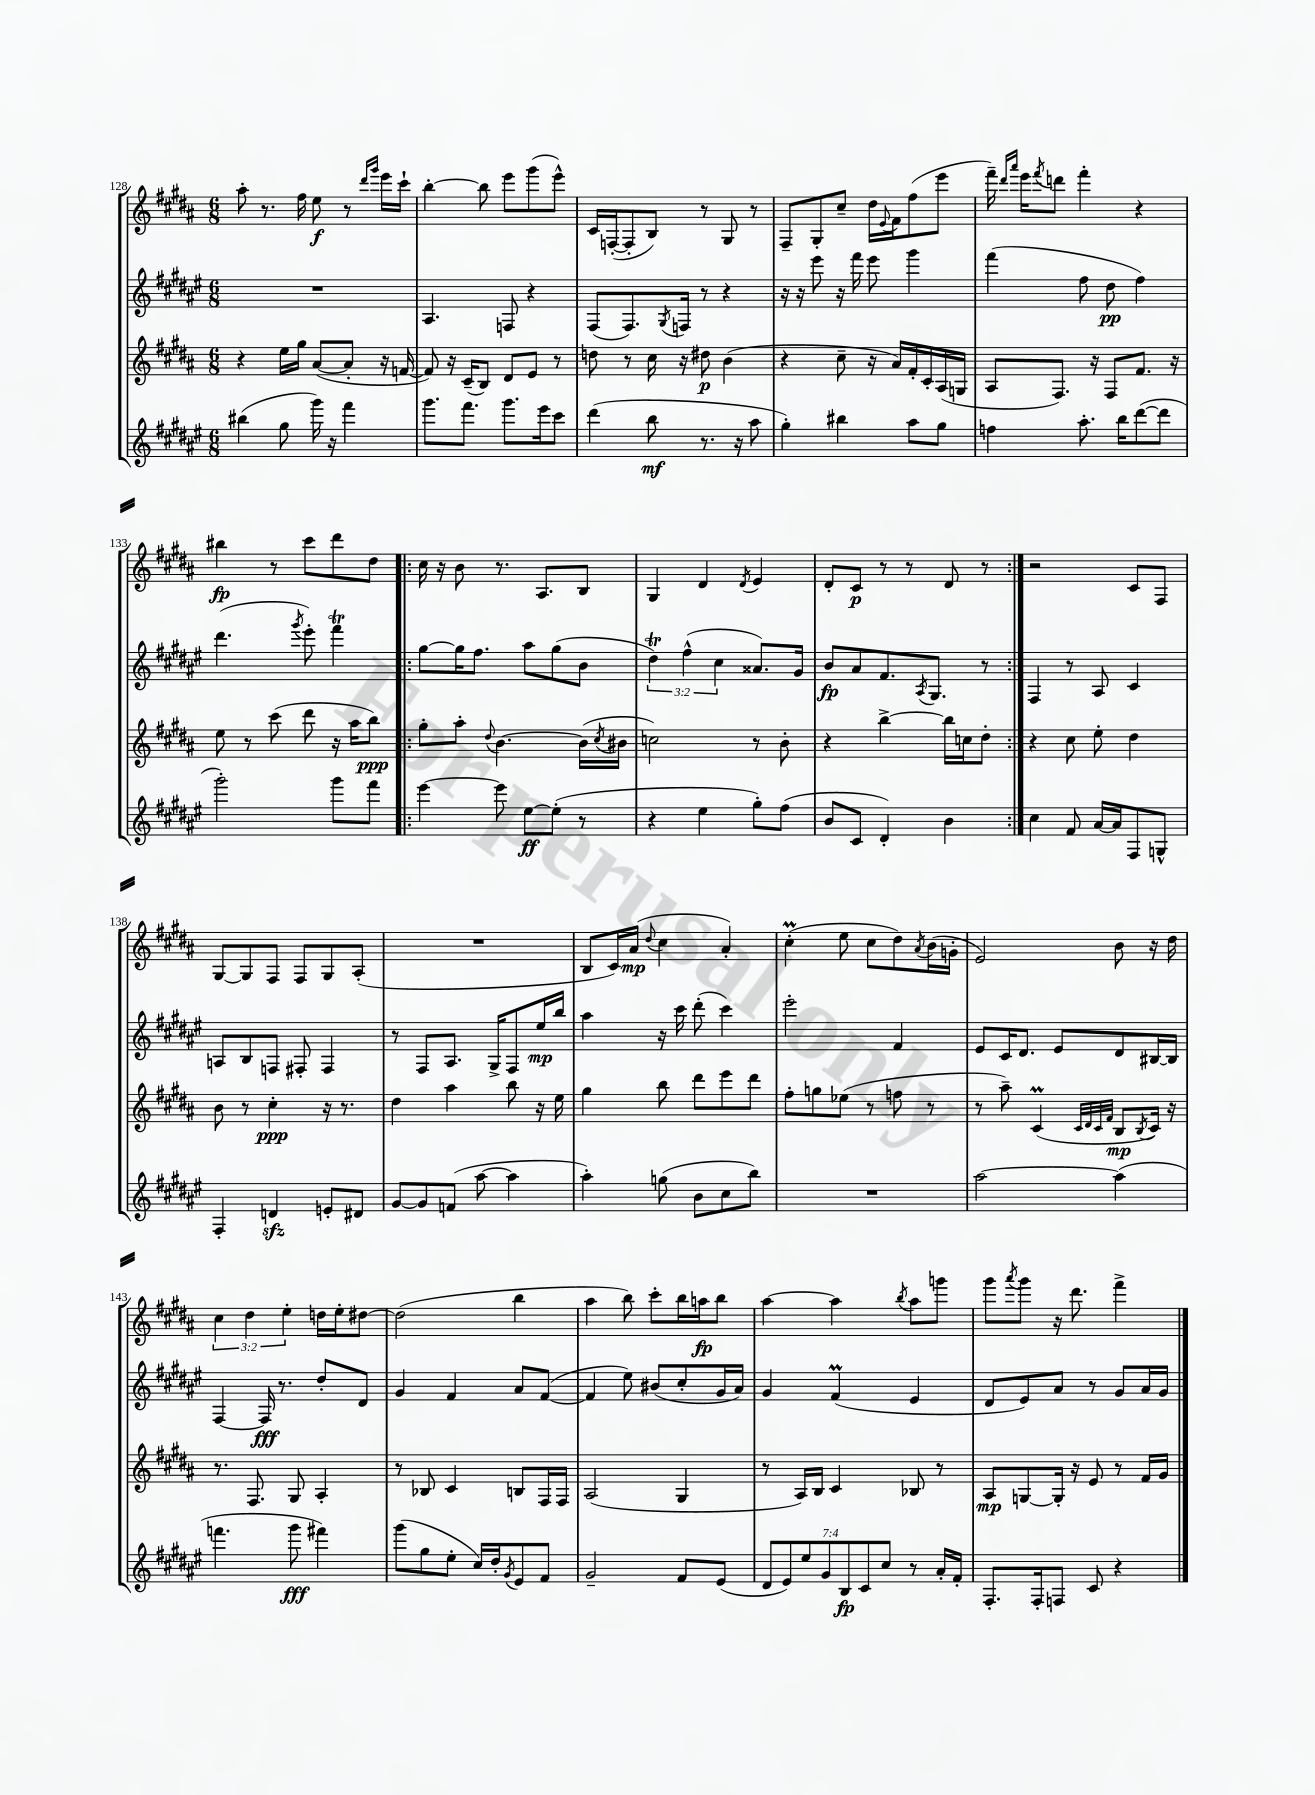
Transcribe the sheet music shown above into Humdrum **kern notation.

**kern	**dynam	**kern	**dynam	**kern	**dynam	**kern	**dynam
*part4	*part4	*part3	*part3	*part2	*part2	*part1	*part1
*staff4	*staff4	*staff3	*staff3	*staff2	*staff2	*staff1	*staff1
*clefG2	*	*clefG2	*	*clefG2	*	*clefG2	*
*k[f#c#g#d#a#e#]	*	*k[f#c#g#d#a#]	*	*k[f#c#g#d#a#e#]	*	*k[f#c#g#d#a#]	*
*M6/8	*	*M6/8	*	*M6/8	*	*M6/8	*
=128	=128	=128	=128	=128	=128	=128	=128
(4bb#X\	.	4r	.	2.r	.	8aa#'\	.
.	.	.	.	.	.	8.r	.
8gg#\	.	16ee\LL	.	.	.	.	.
.	.	16gg#\JJ	.	.	.	16ff#\	.
16ggg#\)	.	([8a#/L	.	.	.	8ee\	f
16r	.	.	.	.	.	.	.
4fff#\	.	8a#'/J]	.	.	.	8r	.
.	.	.	.	.	.	16qqddd#/LL	.
.	.	.	.	.	.	16qqggg#/JJ	.
.	.	16r	.	.	.	16eee\LL	.
.	.	[16fn/	.	.	.	16ccc#`\JJ	.
=129	=129	=129	=129	=129	=129	=129	=129
8.ggg#\L	.	8f/])	.	4.A#/	.	[4bb'\	.
.	.	16r	.	.	.	.	.
8.fff#\J	.	(16c#~/KL	.	.	.	.	.
.	.	8B/J)	.	.	.	8bb\]	.
8.ggg#\L	.	8d#/L	.	8Fn/	.	8eee\L	.
.	.	8e/J	.	4r	.	(8ggg#\	.
16eee#\k	.	.	.	.	.	.	.
8ccc#\J	.	8r	.	.	.	8eee^^\J)	.
=130	=130	=130	=130	=130	=130	=130	=130
(4ddd#\	.	8ddn\	.	(8F#/L	.	16c#/LL	.
.	.	.	.	.	.	([16Fn'/J	.
.	.	8r	.	8.F#/)	.	8F'/]	.
8bb\	mf	16cc#\	.	.	.	8B/J)	.
.	.	.	.	8qG#/	.	.	.
.	.	16r	.	16Fn/Jk	.	.	.
8.r	.	8dd#X\	p	8r	.	8r	.
.	.	(4b\	.	4r	.	8G#/	.
16r	.	.	.	.	.	.	.
8aa#\	.	.	.	.	.	8r	.
=131	=131	=131	=131	=131	=131	=131	=131
4gg#'\)	.	4r	.	16r	.	8F#~/L	.
.	.	.	.	16r	.	.	.
.	.	.	.	8eee#\	.	8G#'/	.
4bb#X\	.	8cc#~\	.	16r	.	8cc#~/J	.
.	.	.	.	16fff#\	.	.	.
.	.	16r	.	8eee#\	.	16dd#\LL	.
.	.	.	.	.	.	8qqe/	.
.	.	16a#/LL)	.	.	.	16f#\J	.
8aa#\L	.	16f#'/	.	4ggg#\	.	(8ff#\	.
.	.	16c#'/	.	.	.	.	.
8gg#\J	.	(16A#/	.	.	.	8eee\J	.
.	.	16Gn/JJ	.	.	.	.	.
=132	=132	=132	=132	=132	=132	=132	=132
4ffn\	.	8A#/L	.	(4fff#\	.	16fff#~\)	.
.	.	.	.	.	.	16qqddd#/LL	.
.	.	.	.	.	.	16qqaaa#/JJ	.
.	.	.	.	.	.	16eee\KL	.
.	.	.	.	.	.	8qfff#/	.
.	.	8.F#/J)	.	.	.	8dddn\J	.
8.aa#'\	.	.	.	8ff#\	.	4fff#'\	.
.	.	16r	.	.	.	.	.
.	.	8F#/L	.	8dd#\	pp	.	.
16bb\KL	.	.	.	.	.	.	.
([8ddd#\	.	8.f#/J	.	4ff#\)	.	4r	.
8ddd#\J]	.	.	.	.	.	.	.
.	.	16r	.	.	.	.	.
!!LO:LB:g=z
=133	=133	=133	=133	=133	=133	=133	=133
2ggg#'\)	.	8ee\	.	(4.ddd#\	.	4bb#X\	fp
.	.	8r	.	.	.	.	.
.	.	(8ccc#\	.	.	.	8r	.
.	.	.	.	8qggg#/	.	.	.
.	.	8ddd#\	.	8eee#'\)	.	8ccc#\L	.
8ggg#\L	.	16r	.	4fff#T\	.	8ddd#\	.
.	.	16aa#\KL	.	.	.	.	.
8fff#\J	.	8bb\J)	ppp	.	.	8dd#\J	.
=134!|:	=134!|:	=134!|:	=134!|:	=134!|:	=134!|:	=134!|:	=134!|:
[4eee#\	.	8gg#'\L	.	[8gg#\L	.	16cc#\	.
.	.	.	.	.	.	16r	.
.	.	8aa#'\J	.	16gg#\K]	.	8b\	.
.	.	.	.	8.ff#\J	.	.	.
.	.	8qqdd#/	.	.	.	.	.
8eee#\]	.	[4.b\	.	.	.	8.r	.
[8ee#\L	ff	.	.	8aa#\L	.	.	.
.	.	.	.	.	.	8.A#/L	.
(8ee#'\J]	.	.	.	(8gg#\	.	.	.
8r	.	(16b\LL]	.	8b\J	.	8B/J	.
.	.	8qcc#/	.	.	.	.	.
.	.	16b#X\JJ	.	.	.	.	.
=135	=135	=135	=135	=135	=135	=135	=135
4r	.	2ccn\)	.	6dd#T\)	.	4G#/	.
.	.	.	.	(6ff#^^\	.	.	.
4ee#\	.	.	.	.	.	4d#/	.
.	.	.	.	6cc#\	.	.	.
.	.	.	.	.	.	8qd#/	.
8gg#'\L)	.	8r	.	8.a##X/L)	.	4e/	.
(8ff#\J	.	8b'\	.	.	.	.	.
.	.	.	.	16g#/Jk	.	.	.
=136	=136	=136	=136	=136	=136	=136	=136
8b/L	.	4r	.	8b/L	fp	8d#'/L	.
8c#/J	.	.	.	8a#/	.	8c#/J	p
4d#'/)	.	[4bb^\	.	8.f#/	.	8r	.
.	.	.	.	.	.	8r	.
.	.	.	.	8qA#/	.	.	.
.	.	.	.	8.G#/J	.	.	.
4b\	.	16bb\LL]	.	.	.	8d#/	.
.	.	16ccn\J	.	.	.	.	.
.	.	8dd#'\J	.	8r	.	8r	.
=137:|!	=137:|!	=137:|!	=137:|!	=137:|!	=137:|!	=137:|!	=137:|!
4cc#\	.	4r	.	4F#/	.	2r	.
8f#/	.	8cc#\	.	8r	.	.	.
[16a#/LL	.	8ee'\	.	8A#/	.	.	.
16a#/J]	.	.	.	.	.	.	.
8F#/	.	4dd#\	.	4c#/	.	8c#/L	.
8Gn^^/J	.	.	.	.	.	8F#/J	.
!!LO:LB:g=z
=138	=138	=138	=138	=138	=138	=138	=138
4F#'/	.	8b\	.	8An/L	.	[8G#/L	.
.	.	8r	.	8B/	.	8G#/]	.
4dnzz/	.	4cc#'\	ppp	8Fn/J	.	8F#/J	.
.	.	.	.	8F#X'/	.	8F#/L	.
8en'/L	.	16r	.	4F#/	.	8G#/	.
.	.	8.r	.	.	.	.	.
8d#X/J	.	.	.	.	.	(8A#'/J	.
=139	=139	=139	=139	=139	=139	=139	=139
[8g#/L	.	4dd#\	.	8r	.	2.r	.
8g#/]	.	.	.	8F#/L	.	.	.
(8fn/J	.	4aa#\	.	8.A#/J	.	.	.
[8aa#\	.	.	.	.	.	.	.
.	.	.	.	16G#^/KL	.	.	.
4aa#\]	.	8bb\	.	8F#/	.	.	.
.	.	16r	.	16ee#/L	mp	.	.
.	.	16ee\	.	16bb/JJ	.	.	.
=140	=140	=140	=140	=140	=140	=140	=140
4aa#'\)	.	4gg#\	.	4aa#\	.	8B/L	.
.	.	.	.	.	.	16c#/L)	.
.	.	.	.	.	.	(16a#/JJ	mp
.	.	.	.	.	.	8qqdd#/	.
(8ggn\	.	8bb\	.	16r	.	4cc#\	.
.	.	.	.	16ccc#\	.	.	.
8b\L	.	8ddd#\L	.	(8ddd#'\	.	.	.
8cc#\	.	8eee\	.	4ccc#\)	.	4a#'/)	.
8bb\J)	.	8ddd#\J	.	.	.	.	.
=141	=141	=141	=141	=141	=141	=141	=141
2.r	.	8ff#'\L	.	2eee#'\	.	(4cc#M'\	.
.	.	8ggn\	.	.	.	.	.
.	.	(8ee-X\J	.	.	.	8ee\	.
.	.	8r	.	.	.	8cc#\L	.
.	.	8ffn\	.	4f#/	.	8dd#\)	.
.	.	.	.	.	.	8qa#/	.
.	.	8r	.	.	.	(16b\L	.
.	.	.	.	.	.	16gn'\JJ	.
=142	=142	=142	=142	=142	=142	=142	=142
[2aa#\	.	8r	.	8e#/L	.	2e/)	.
.	.	8aa#~\)	.	16c#/K	.	.	.
.	.	.	.	8.d#/J	.	.	.
.	.	(4c#M/	.	.	.	.	.
.	.	.	.	8e#/L	.	.	.
.	.	32qqc#/LLL	.	.	.	.	.
.	.	32qqd#/	.	.	.	.	.
.	.	32qqc#/	.	.	.	.	.
.	.	32qqf#/JJJ	.	.	.	.	.
(4aa#\]	.	8B/L	mp	8d#/	.	8b\	.
.	.	8qB/	.	.	.	.	.
.	.	16c#/Jk)	.	[16B#X/L	.	16r	.
.	.	16r	.	16B#/JJ]	.	16dd#\	.
!!LO:LB:g=z
=143	=143	=143	=143	=143	=143	=143	=143
4.fffn\	.	8.r	.	[4F#/	.	6cc#\	.
.	.	.	.	.	.	6dd#\	.
.	.	8.F#/	.	.	.	.	.
.	.	.	.	16F#/]	fff	.	.
.	.	.	.	8.r	.	.	.
.	.	.	.	.	.	6ee'\	.
8ggg#\	fff	8G#/	.	.	.	.	.
4fff#X\)	.	4A#'/	.	8dd#'/L	.	16ddn\LL	.
.	.	.	.	.	.	16ee'\J	.
.	.	.	.	8d#/J	.	[8dd#X\J	.
=144	=144	=144	=144	=144	=144	=144	=144
(8ggg#\L	.	8r	.	4g#/	.	(2dd#\]	.
8gg#\	.	8B-X/	.	.	.	.	.
8ee#'\J	.	4c#/	.	4f#/	.	.	.
16cc#/LL)	.	.	.	.	.	.	.
16dd#'/J	.	.	.	.	.	.	.
8qg#/	.	.	.	.	.	.	.
8e#/	.	8Bn/L	.	8a#/L	.	4bb\	.
8f#/J	.	16F#/L	.	([8f#/J	.	.	.
.	.	16F#/JJ	.	.	.	.	.
=145	=145	=145	=145	=145	=145	=145	=145
2g#~/	.	(2A#/	.	4f#/]	.	4aa#\	.
.	.	.	.	8ee#\)	.	8bb\)	.
.	.	.	.	(8b#X/L	.	8ccc#'\L	.
8f#/L	.	4G#/	.	8cc#'/	.	16bb\L	.
.	.	.	.	.	.	16aan\J	fp
(8e#/J	.	.	.	16g#/L	.	8bb\J	.
.	.	.	.	16a#/JJ)	.	.	.
=146	=146	=146	=146	=146	=146	=146	=146
14d#/L	.	8r	.	4g#/	.	[4aa#\	.
14e#/)	.	.	.	.	.	.	.
.	.	16A#/LL)	.	.	.	.	.
14ee#/	.	.	.	.	.	.	.
.	.	16B/JJ	.	.	.	.	.
14g#/	.	.	.	.	.	.	.
.	.	4c#/	.	(4f#M/	.	4aa#\]	.
14B/	fp	.	.	.	.	.	.
14c#/	.	.	.	.	.	.	.
14cc#/J	.	.	.	.	.	.	.
.	.	.	.	.	.	8qbb/	.
8r	.	8B-X/	.	4e#/	.	8aa#\L	.
16a#'/LL	.	8r	.	.	.	8gggn\J	.
16f#'/JJ	.	.	.	.	.	.	.
=147	=147	=147	=147	=147	=147	=147	=147
8.F#'/L	.	8A#/L	mp	8d#/L	.	8ggg#\L	.
.	.	.	.	.	.	8qaaa#/	.
.	.	[8Gn/	.	8e#/)	.	8ggg#\J	.
16F#'/k	.	.	.	.	.	.	.
8Fn/J	.	16G'/Jk]	.	8a#/J	.	16r	.
.	.	16r	.	.	.	8.ddd#\	.
8c#/	.	8e/	.	8r	.	.	.
4r	.	8r	.	8g#/L	.	4fff#^\	.
.	.	16f#/LL	.	16a#/L	.	.	.
.	.	16g#/JJ	.	16g#/JJ	.	.	.
==	==	==	==	==	==	==	==
*-	*-	*-	*-	*-	*-	*-	*-
